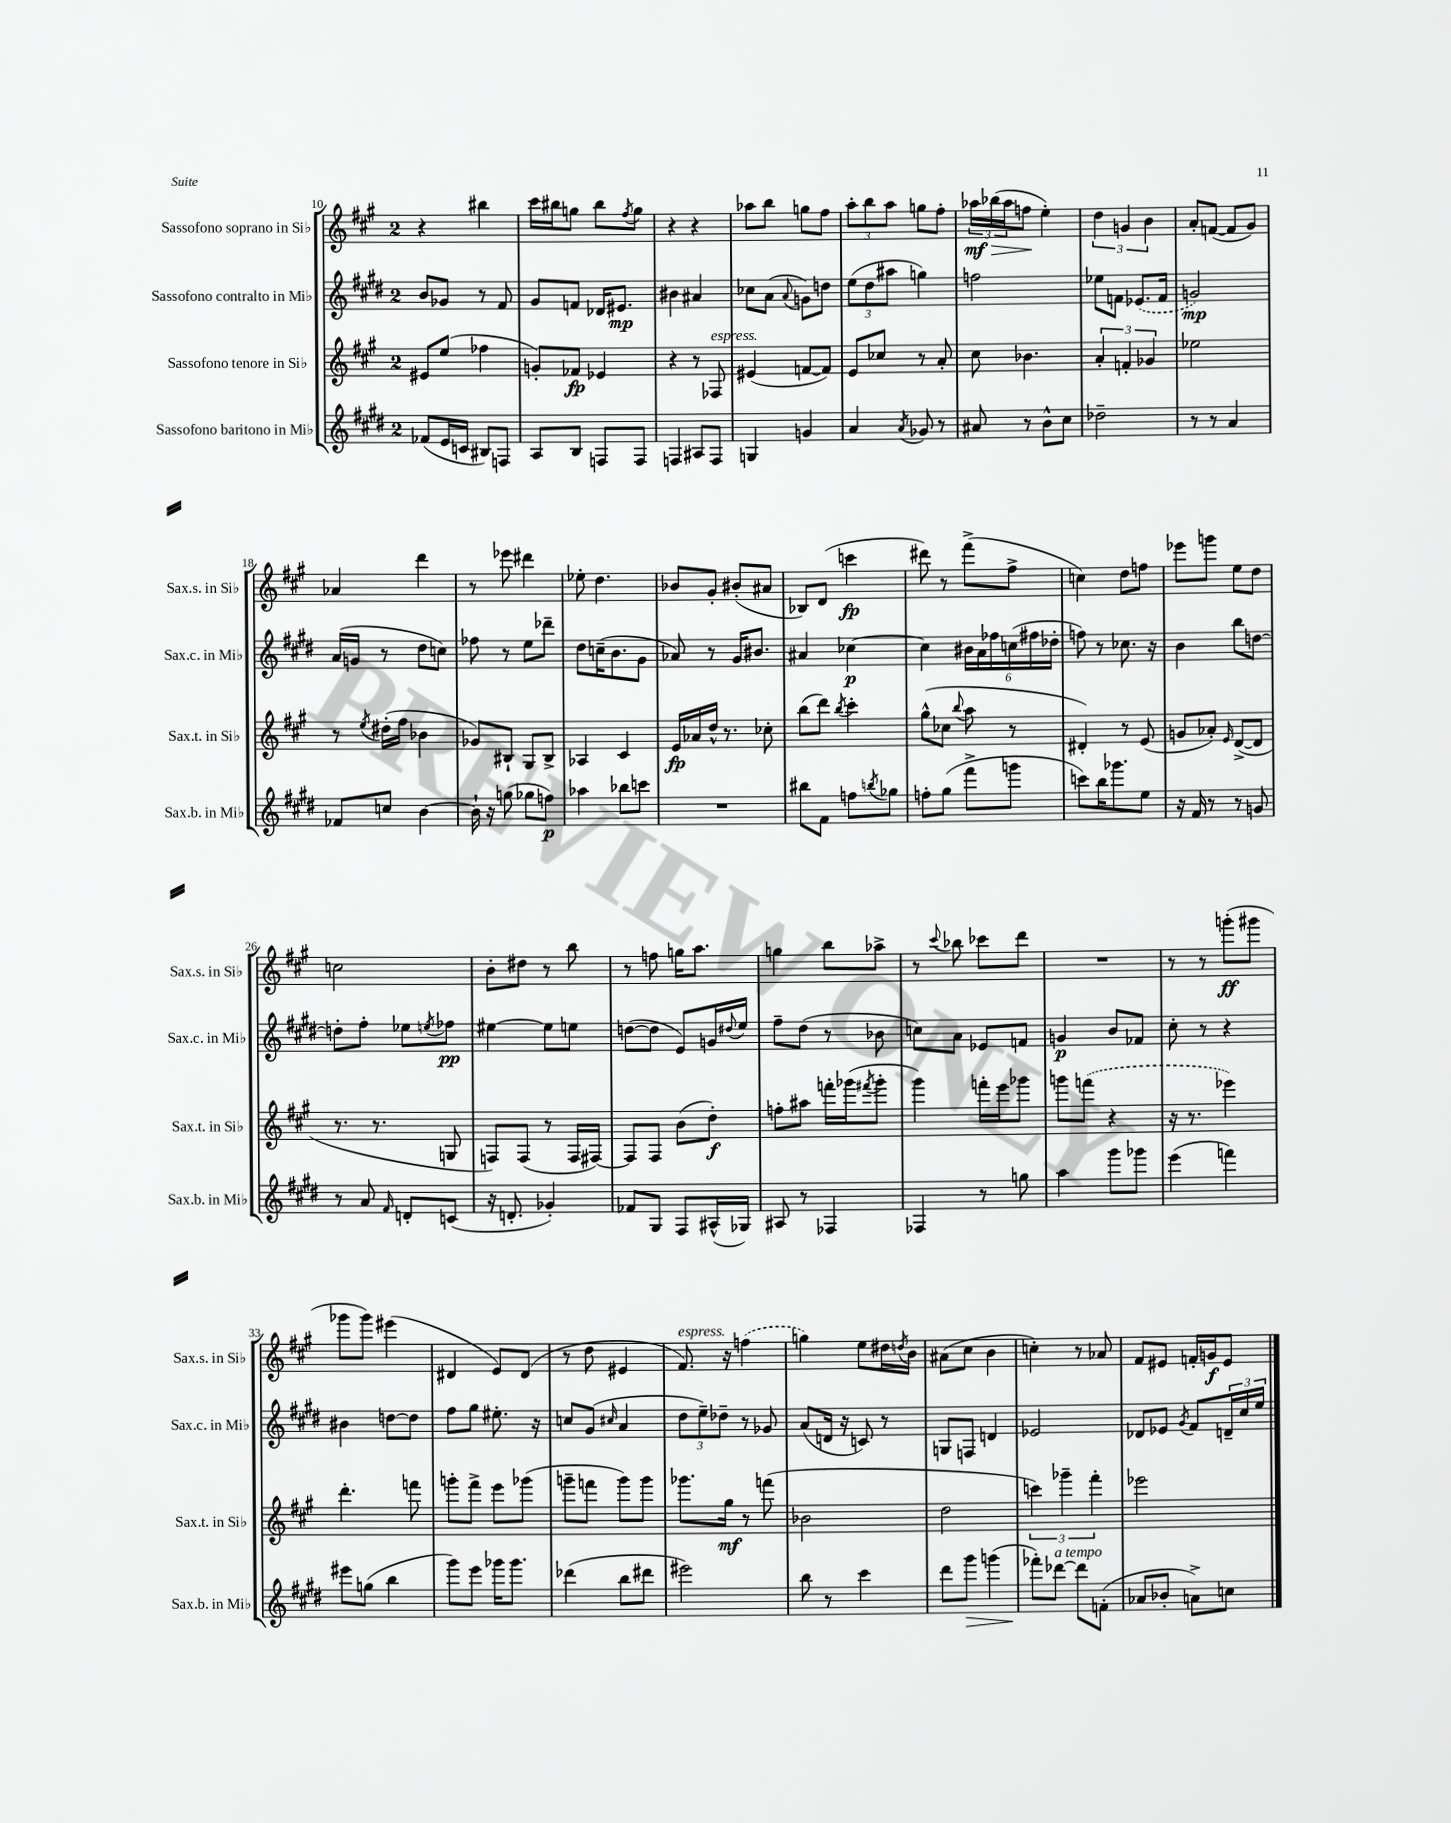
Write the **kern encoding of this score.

**kern	**kern	**kern	**kern
*staff4	*staff3	*staff2	*staff1
*clefG2	*clefG2	*clefG2	*clefG2
*k[f#c#g#d#]	*k[f#c#g#]	*k[f#c#g#d#]	*k[f#c#g#]
*M2/4	*M2/4	*M2/4	*M2/4
(8f-	8e#	8b	4r
16e	(8ee	8g-	.
16c	.	.	.
8B#)	4ff-	8r	4bb#
8F	.	8f#	.
=	=	=	=
8A	8g')	8g#	16ccc#
.	.	.	16bb#
8B	8f-	8f	8gg
8F	4e-	16d-	8bb#
.	.	8.e#	.
.	.	.	8qff#
8F	.	.	8gg
=	=	=	=
4F	4r	4b#	4r
8A#	8r	4a#	4r
8F	8F-	.	.
=	=	=	=
4G	(4e#	8cc-	8aa-
.	.	(8a	8bb
.	.	8qqa	.
4g	[8f	8g)	8gg
.	8f])	8dd	8ff#
=	=	=	=
4a	8e	(12ee	12aa'
.	.	12dd#	12bb
.	8cc-	.	.
.	.	12aa#	12aa
8qa	.	.	.
8g-	8r	4gg)	8gg
8r	8a'	.	8ff#'
=	=	=	=
8a#	8cc#	2ff	24aa-
.	.	.	(24bb-
.	.	.	24aa-
8r	4.b-	.	8ff
8b^^	.	.	4ee')
8cc#	.	.	.
=	=	=	=
2dd-~	6a'	8ee-	6dd
.	.	8f	.
.	6f'	.	6g
.	.	(8.e-	.
.	6g-	.	6b
.	.	16f	.
=	=	=	=
8r	2ee-	2g)	8a'
8r	.	.	([8f
4a	.	.	8f]
.	.	.	8g#)
=	=	=	=
8f-	8r	(16a	4a-
.	.	16g	.
.	8qee	.	.
8cc	(16dd#'	8r	.
.	16ff#	.	.
[4b	4b-	8dd#	4ddd
.	.	8cc)	.
=	=	=	=
16b`]	8g-)	8ff-	8r
16r	.	.	.
(8gg	8B#`	8r	8eee-
8gg-	8G#	8ee	4ddd#
8ff)	8B#^	8ddd-~	.
=	=	=	=
4aa-	4A-	8dd#	8ee-'
.	.	(16cc~	4.dd
.	.	8.b	.
8bb-	4c#	.	.
8ccc	.	8g#	.
=	=	=	=
2r	16e	8a-)	8b-
.	16a-	.	.
.	16dd^^	8r	8g#'
.	8.r	.	.
.	.	16g#	(8b#'
.	.	8.b#	.
.	8cc-'	.	8a#
=	=	=	=
8bb#	(8bb	4a#	8B-)
8f#	8ddd)	.	(8d
.	8qbb	.	.
8ff	4ccc#'	[4cc-	4ccc
8qbb	.	.	.
8gg-	.	.	.
=	=	=	=
8ff'	(8gg#^^	4cc-]	8ddd#)
(8gg#	8cc-	.	8r
.	8qqbb	.	.
8fff#^	8aa	24b#	(8fff#^
.	.	24a	.
.	.	24ff-	.
8ggg	8r	(24cc	8ff#^
.	.	24ff#	.
.	.	24dd-'	.
=	=	=	=
8ccc)	4d#')	8ff)	4cc)
16bb	.	8r	.
8.ggg-	.	.	.
.	8r	8.cc-	8dd
8ee	(8e	.	8ff
.	.	16r	.
=	=	=	=
16r	8g	4b	8eee-
16f#	.	.	.
8r	8a-')	.	8ggg
.	16qqe	.	.
8r	([8d^	8bb	8ee
8g	8d]	[8dd	8dd
=	=	=	=
8r	8.r	8dd']	2cc
8a	.	8ff#'	.
.	8.r	.	.
16qqf#	.	.	.
8d'	.	8ee-	.
.	.	8qee	.
(8c	8G	8ff-	.
=	=	=	=
16r	8F)	[4ee#	8b'
8.d'	.	.	.
.	(8F	.	8dd#
4g-')	8r	8ee#]	8r
.	16F	8ee	8bb
.	[16F#)	.	.
=	=	=	=
8f-	8F#]	([8dd	8r
8G#	8F#	8dd]	8ff
8F#	(8b	8e)	16gg
.	.	.	8.aa
(16A#^^	8dd')	16g	.
.	.	8qqdd#	.
16G-)	.	16ee	.
=	=	=	=
8A#	8ff'	8ff#~	4gg
8r	8aa#	(8dd#	.
4F-	16fff'	8r	8bb
.	(16ggg-	.	.
.	8qfff#	.	.
.	8ggg-'	8b-	8aa-^
=	=	=	=
4F-	4ggg#)	8cc)	8r
.	.	.	8qqccc#
.	.	8a	8bb-
8r	16fff'	8e-	8ccc-
.	16eee	.	.
8gg	8ggg-	8f	8ddd
=	=	=	=
4aa	8ggg	4g	2r
.	(8fff	.	.
8ggg#	4r	8b	.
8ggg-	.	8f-	.
=	=	=	=
(4eee	16r	8cc#'	8r
.	8.r	.	.
.	.	8r	8r
4fff)	4eee-)	4r	(8ggg'
.	.	.	8ggg#
=	=	=	=
8eee#	4.ddd'	4b#	8ggg-
(8gg	.	.	8ggg-)
4bb	.	[8dd	(4eee#
.	8fff	8dd]	.
=	=	=	=
8ggg#)	8ggg'	8ff#	4d#
8eee	8fff#^	8gg#	.
16ggg-	8eee	8.ee#'	8e)
8.ggg-	.	.	.
.	(8ggg-	.	(8d#
.	.	16r	.
=	=	=	=
(4ddd-	8ggg~	8cc	8r
.	8fff	(8g#	8dd
.	.	16qqcc#	.
8bb	8ggg)	4a	4e#
8ddd#	8ggg	.	.
=	=	=	=
2eee#)	8.ggg-	12dd#	8.f#)
.	.	12ee~)	.
.	.	12dd-~	.
.	16gg#	.	16r
.	8r	8r	(4ff
.	(8fff	8g-	.
=	=	=	=
8bb	2b-	(8a	4gg)
8r	.	16d	.
.	.	16r	.
4ccc#	.	8c)	8ee
.	.	8r	16dd#
.	.	.	8qdd
.	.	.	16b
=	=	=	=
8ddd#	2dd	8G	(8a#
8ggg#	.	8F	8cc#
(4ggg	.	4d	4b
=	=	=	=
8fff-')	6ccc)	2e-	4cc')
[8ddd-	.	.	.
.	6ggg-~	.	.
8ddd-]	.	.	8r
.	6fff#'	.	.
(8f'	.	.	8a-
=	=	=	=
8a-	2eee-	8d-	8f#
8b-'	.	8e-	8e#
.	.	8qg#	.
8a^)	.	8f#	16f'
.	.	.	16g
8cc	.	24d~	8e#
.	.	24cc#	.
.	.	24ee	.
==	==	==	==
*-	*-	*-	*-
